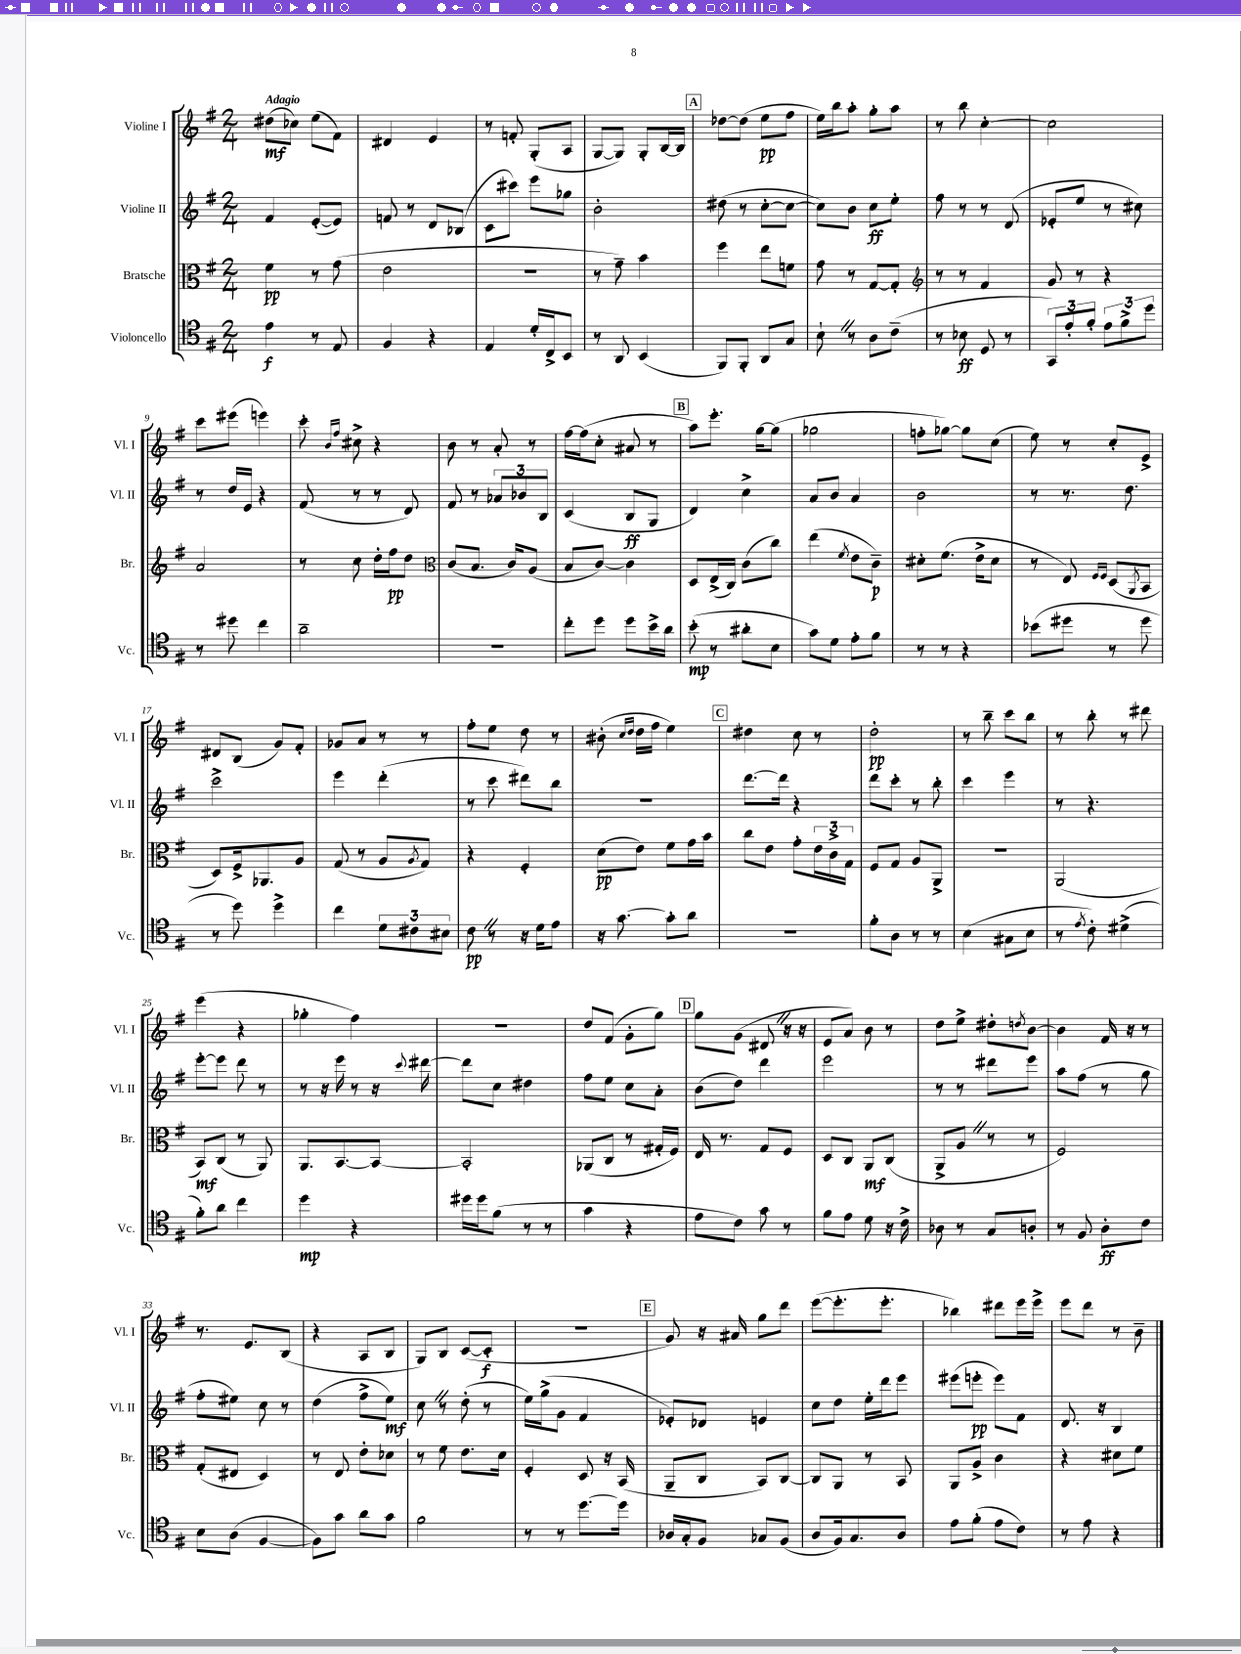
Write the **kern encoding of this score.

**kern	**dynam	**kern	**dynam	**kern	**dynam	**kern	**dynam
*part4	*part4	*part3	*part3	*part2	*part2	*part1	*part1
*staff4	*staff4	*staff3	*staff3	*staff2	*staff2	*staff1	*staff1
*I"Violoncello	*	*I"Bratsche	*	*I"Violine II	*	*I"Violine I	*
*I'Vc.	*	*I'Br.	*	*I'Vl. II	*	*I'Vl. I	*
*clefC4	*	*clefC3	*	*clefG2	*	*clefG2	*
*k[f#]	*	*k[f#]	*	*k[f#]	*	*k[f#]	*
*M2/4	*	*M2/4	*	*M2/4	*	*M2/4	*
=1	=1	=1	=1	=1	=1	=1	=1
!	!	!	!	!	!	!LO:TX:a:B:t=Adagio	!
4e\	f	4f#\	pp	4f#/	.	(8dd#X\L	mf
.	.	.	.	.	.	8cc-X\J)	.
8r	.	8r	.	([8e'/L	.	(8ee\L	.
8E/	.	(8g\	.	8e/J])	.	8f#\J)	.
=2	=2	=2	=2	=2	=2	=2	=2
4F#/	.	2e\	.	8fn/	.	4d#X/	.
.	.	.	.	8r	.	.	.
4r	.	.	.	8d/L	.	4e/	.
.	.	.	.	(8B-X/J	.	.	.
=3	=3	=3	=3	=3	=3	=3	=3
4E/	.	2r	.	8c\L	.	8r	.
.	.	.	.	8ccc#X\J)	.	8fn'/	.
16d'/LL	.	.	.	8eee\L	.	(8G'/L	.
16C^/J	.	.	.	.	.	.	.
8BB/J	.	.	.	8gg-X\J	.	8A/J	.
=4	=4	=4	=4	=4	=4	=4	=4
8r	.	8r	.	2b'\	.	[8G/L	.
8AA/	.	8g~\)	.	.	.	8G/J])	.
(4BB/	.	4b\	.	.	.	8G'/L	.
.	.	.	.	.	.	[16B/L	.
.	.	.	.	.	.	16B/JJ]	.
!!LO:REH:place=s1:t=A
=5	=5	=5	=5	=5	=5	=5	=5
8FF#/L)	.	4ff#\	.	(8dd#X\	.	[8dd-X\L	.
8FF#'/J	.	.	.	8r	.	(8dd-\J]	.
8AA/L	.	8ee\L	.	[8cc'\L	.	8ee\L	pp
8G/J	.	8fn\J	.	8cc\J_	.	8ff#\J	.
=6	=6	=6	=6	=6	=6	=6	=6
8B`Z\	.	8g\	.	8cc\L])	.	16ee\LL)	.
.	.	.	.	.	.	16bb\J	.
8r	.	8r	.	8b\J	.	8aa'\J	.
8A\L	.	[8G/L	.	8cc\L	ff	8gg'\L	.
(8c~\J	.	8G'/J]	.	8ee'\J	.	8aa\J	.
=7	=7	=7	=7	=7	=7	=7	=7
*	*	*clefG2	*	*	*	*	*
8r	.	8r	.	8ff#\	.	8r	.
8B-X\	ff	8r	.	8r	.	8bb\	.
8D/	.	4f#/	.	8r	.	[4cc'\	.
8r	.	.	.	(8d/	.	.	.
=8	=8	=8	=8	=8	=8	=8	=8
12GG/L)	.	8g/	.	8e-X'/L	.	2cc\]	.
12e'/	.	.	.	.	.	.	.
.	.	8r	.	8ee/J	.	.	.
12f#'/J	.	.	.	.	.	.	.
12e\L	.	4r	.	8r	.	.	.
12f#^\	.	.	.	.	.	.	.
.	.	.	.	8cc#X\)	.	.	.
12dd\J	.	.	.	.	.	.	.
!!LO:LB:g=z
=9	=9	=9	=9	=9	=9	=9	=9
8r	.	2a/	.	8r	.	8ccc\L	.
8dd#X\	.	.	.	16dd/LL	.	(8eee#X\J	.
.	.	.	.	16e/JJ	.	.	.
4cc\	.	.	.	4r	.	4eeen\)	.
=10	=10	=10	=10	=10	=10	=10	=10
2a~\	.	8r	.	(8f#/	.	8ccc'\	.
.	.	.	.	.	.	16qqb/LL	.
.	.	.	.	.	.	16qqff#/JJ	.
.	.	8cc\	.	8r	.	8cc#X^\	.
.	.	16dd'\LL	.	8r	.	4r	.
.	.	16ff#\J	pp	.	.	.	.
.	.	8dd\J	.	8d/)	.	.	.
=11	=11	=11	=11	=11	=11	=11	=11
*	*	*clefC3	*	*	*	*	*
2r	.	(8c/L	.	8f#/	.	8b\	.
.	.	8.B/J	.	8r	.	8r	.
.	.	.	.	12a-X/L	.	8a'/	.
.	.	16c/KL)	.	.	.	.	.
.	.	.	.	12b-X/	.	.	.
.	.	(8A/J	.	.	.	8r	.
.	.	.	.	12B/J	.	.	.
=12	=12	=12	=12	=12	=12	=12	=12
8cc'\L	.	8B/L	.	(4c/	.	[16ff#\LL	.
.	.	.	.	.	.	(16ff#\J]	.
8dd\J	.	[8c/J)	.	.	.	8cc'\J	.
8dd\L	.	4c\]	.	8B/L	ff	8a#X/	.
16b^\L	.	.	.	8G/J	.	8r	.
16a\JJ	.	.	.	.	.	.	.
!!LO:REH:place=s1:t=B
=13	=13	=13	=13	=13	=13	=13	=13
(8b'\	mp	8D/L	.	4d/)	.	8aa\L)	.
8r	.	(16E^/L	.	.	.	8.eee'\J	.
.	.	16C/JJ)	.	.	.	.	.
8a#X'\L	.	(8c\L	.	4cc^\	.	.	.
.	.	.	.	.	.	[16gg\KL	.
8B\J	.	8cc\J)	.	.	.	(8gg\J]	.
=14	=14	=14	=14	=14	=14	=14	=14
8g\L)	.	(4ee\	.	8a/L	.	2gg-X\	.
8d\J	.	.	.	8b/J	.	.	.
.	.	8qf#/	.	.	.	.	.
8e'\L	.	8e\L	.	4a/	.	.	.
8f#\J	.	8c~\J)	p	.	.	.	.
=15	=15	=15	=15	=15	=15	=15	=15
8r	.	8d#X'\L	.	2b\	.	8ffn'\L	.
8r	.	(8.f#\J	.	.	.	[8gg-X\J)	.
4r	.	.	.	.	.	8gg-\L]	.
.	.	16e^\KL	.	.	.	.	.
.	.	8d#\J	.	.	.	(8cc\J	.
=16	=16	=16	=16	=16	=16	=16	=16
(8b-X\L	.	8r	.	8r	.	8ee\)	.
8dd#X\J	.	8E/)	.	8.r	.	8r	.
.	.	16qqF#/LL	.	.	.	.	.
.	.	16qqF#/JJ	.	.	.	.	.
8r	.	(8D/L	.	.	.	8cc'/L	.
.	.	.	.	8.dd\	.	.	.
.	.	8qAA/	.	.	.	.	.
8dd#\	.	8BB/J	.	.	.	8e^/J	.
!!LO:LB:g=z
=17	=17	=17	=17	=17	=17	=17	=17
8r	.	8D/L)	.	2ccc^\	.	8d#X/L	.
8dd\)	.	16F#^/k	.	.	.	(8B/J	.
.	.	8.AA-X/	.	.	.	.	.
4dd^\	.	.	.	.	.	8g/L)	.
.	.	8A/J	.	.	.	8f#'/J	.
=18	=18	=18	=18	=18	=18	=18	=18
4cc\	.	(8G/	.	4eee\	.	8g-X/L	.
.	.	8r	.	.	.	8a/J	.
12d\L	.	8A/L	.	(4ddd'\	.	8r	.
12c#X\	.	.	.	.	.	.	.
.	.	8qA/	.	.	.	.	.
.	.	8G/J)	.	.	.	8r	.
12B#X\J	.	.	.	.	.	.	.
=19	=19	=19	=19	=19	=19	=19	=19
8cZ\	pp	4r	.	8r	.	8ff#'\L	.
8r	.	.	.	8ccc\	.	8ee\J	.
16r	.	4F#'/	.	8ddd#X\L)	.	8dd\	.
16d\KL	.	.	.	.	.	.	.
8e\J	.	.	.	8bb\J	.	8r	.
=20	=20	=20	=20	=20	=20	=20	=20
16r	.	(8d\L	pp	2r	.	(8b#X'\	.
[8.g\	.	.	.	.	.	.	.
.	.	.	.	.	.	16qqcc/LL	.
.	.	.	.	.	.	16qqdd/JJ	.
.	.	8e\J)	.	.	.	16dd\LL	.
.	.	.	.	.	.	16ff#\JJ	.
8g'\L]	.	8f#\L	.	.	.	4ee\)	.
8a\J	.	16g\L	.	.	.	.	.
.	.	16b\JJ	.	.	.	.	.
!!LO:REH:place=s1:t=C
=21	=21	=21	=21	=21	=21	=21	=21
2r	.	8cc\L	.	[8.ddd\L	.	4dd#X\	.
.	.	8e\J	.	.	.	.	.
.	.	.	.	16ddd\Jk]	.	.	.
.	.	8g'\L	.	4r	.	8cc\	.
.	.	24e\L	.	.	.	8r	.
.	.	24c^\	.	.	.	.	.
.	.	24G\JJ	.	.	.	.	.
=22	=22	=22	=22	=22	=22	=22	=22
8f#'\L	.	8F#/L	.	8ddd\L	.	2dd'\	pp
8A\J	.	8G/J	.	8ccc'\J	.	.	.
8r	.	8A/L	.	8r	.	.	.
8r	.	8AA^/J	.	8bb'\	.	.	.
=23	=23	=23	=23	=23	=23	=23	=23
(4B\	.	2r	.	4ccc\	.	8r	.
.	.	.	.	.	.	8bb~\	.
8G#X\L	.	.	.	4eee\	.	8ccc\L	.
8B\J	.	.	.	.	.	8bb\J	.
=24	=24	=24	=24	=24	=24	=24	=24
8r	.	(2AA/	.	8r	.	8r	.
8qe/	.	.	.	.	.	.	.
8c'\)	.	.	.	4.r	.	8bb'\	.
(4d#X^\	.	.	.	.	.	8r	.
.	.	.	.	.	.	8ddd#X\	.
!!LO:LB:g=z
=25	=25	=25	=25	=25	=25	=25	=25
8f#'\L)	.	8BB/L)	mf	[8eee'\L	.	(4eee\	.
8a\J	.	(8C/J	.	8eee\J]	.	.	.
4cc\	.	8r	.	8ddd\	.	4r	.
.	.	8AA/)	.	8r	.	.	.
=26	=26	=26	=26	=26	=26	=26	=26
4dd\	mp	8.AA/L	.	8r	.	4gg-X'\	.
.	.	.	.	16r	.	.	.
.	.	[8.BB/	.	16eee\	.	.	.
4r	.	.	.	8r	.	4ff#\)	.
.	.	8BB/J_	.	16r	.	.	.
.	.	.	.	8qqccc/	.	.	.
.	.	.	.	[16ddd#X\	.	.	.
=27	=27	=27	=27	=27	=27	=27	=27
16dd#X\LL	.	2BB'/]	.	8ddd#\L]	.	2r	.
16dd#\J	.	.	.	.	.	.	.
(8f#\J	.	.	.	8cc\J	.	.	.
8r	.	.	.	4dd#X\	.	.	.
8r	.	.	.	.	.	.	.
=28	=28	=28	=28	=28	=28	=28	=28
4g\	.	(8AA-X/L	.	8ff#\L	.	8dd/L	.
.	.	8C/J	.	8ee\J	.	(8f#/J	.
4r	.	8r	.	8cc\L	.	8g'\L	.
.	.	16G#X'/LL	.	8a'\J	.	8gg\J)	.
.	.	16F#/JJ)	.	.	.	.	.
!!LO:REH:place=s1:t=D
=29	=29	=29	=29	=29	=29	=29	=29
8e\L	.	16E/	.	(8b\L	.	8gg\L	.
.	.	8.r	.	.	.	.	.
8c\J)	.	.	.	8dd\J)	.	(8g\J	.
8g\	.	8G/L	.	4ddd\	.	8d#XZ/	.
8r	.	8F#/J	.	.	.	16r	.
.	.	.	.	.	.	16r	.
=30	=30	=30	=30	=30	=30	=30	=30
8f#\L	.	8D/L	.	2eee\	.	8e/L	.
8e\J	.	8C/J	.	.	.	8a/J)	.
8d\	.	8AA/L	mf	.	.	8b\	.
16r	.	(8C/J	.	.	.	8r	.
16c^\	.	.	.	.	.	.	.
=31	=31	=31	=31	=31	=31	=31	=31
8A-X\	.	8AA^/L	.	8r	.	8dd\L	.
8r	.	8AZ/J	.	8r	.	8ee^\J	.
8G/L	.	8r	.	8ddd#X\L	.	8dd#X'\L	.
.	.	.	.	.	.	8qddn/	.
8An'/J	.	8r	.	8eee\J	.	[8b\J	.
=32	=32	=32	=32	=32	=32	=32	=32
8r	.	2F#/)	.	8aa\L	.	4b\]	.
8F#/	.	.	.	(8ff#\J	.	.	.
8A'\L	ff	.	.	8r	.	16f#/	.
.	.	.	.	.	.	16r	.
8c\J	.	.	.	8gg\	.	8r	.
!!LO:LB:g=z
=33	=33	=33	=33	=33	=33	=33	=33
8B\L	.	(8G'/L	.	8ff#'\L	.	8.r	.
(8A\J	.	8E#X/J	.	8ee#X\J)	.	.	.
.	.	.	.	.	.	8.e/L	.
[4F#/	.	4D/)	.	8cc\	.	.	.
.	.	.	.	8r	.	(8B/J	.
=34	=34	=34	=34	=34	=34	=34	=34
8F#\L])	.	8r	.	(4dd\	.	4r	.
8g\J	.	8E/	.	.	.	.	.
8a\L	.	8e'\L	.	8ff#^\L	.	8A/L	.
8g\J	.	8d-X\J	.	8ee\J)	mf	8B/J	.
=35	=35	=35	=35	=35	=35	=35	=35
2f#\	.	8r	.	8ccZ\	.	8G/L)	.
.	.	8f#\	.	8r	.	8B/J	.
.	.	8.e\L	.	(8dd'\	.	([8c/L	.
.	.	.	.	8r	.	8c'/J]	f
.	.	16d\Jk	.	.	.	.	.
=36	=36	=36	=36	=36	=36	=36	=36
8r	.	4F#'/	.	16ee\LL)	.	2r	.
.	.	.	.	(16gg^\J	.	.	.
8r	.	.	.	8g\J	.	.	.
[8.dd\L	.	8D/	.	4f#/	.	.	.
.	.	16r	.	.	.	.	.
16dd\Jk]	.	(16BB/	.	.	.	.	.
!!LO:REH:place=s1:t=E
=37	=37	=37	=37	=37	=37	=37	=37
16A-X/LL	.	8AA~/L	.	8e-X'/L)	.	8g/)	.
16G'/J	.	.	.	.	.	.	.
8F#/J	.	8C/J	.	8d-X/J	.	16r	.
.	.	.	.	.	.	16a#X/	.
8G-X/L	.	8BB/L)	.	4en/	.	8gg\L	.
(8F#/J	.	[8C/J	.	.	.	8ddd\J	.
=38	=38	=38	=38	=38	=38	=38	=38
8A/L	.	8C/L]	.	8cc\L	.	([8eee\L	.
16F#/k)	.	8AA/J	.	8dd\J	.	8.eee'\]	.
8.G/	.	.	.	.	.	.	.
.	.	8r	.	16ee'\LL	.	.	.
.	.	.	.	16ddd\J	.	8.eee'\J	.
8A/J	.	8BB/	.	8eee\J	.	.	.
=39	=39	=39	=39	=39	=39	=39	=39
8e\L	.	8AA/L	.	(8eee#X\L	.	4bb-X\)	.
(8f#'\J	.	8A^/J	.	8eeen'\J	pp	.	.
8e\L	.	4c\	.	8eee\L)	.	8ddd#X\L	.
8c\J)	.	.	.	8f#\J	.	16eee\L	.
.	.	.	.	.	.	16eee^\JJ	.
=40	=40	=40	=40	=40	=40	=40	=40
8r	.	4r	.	8.d/	.	8eee\L	.
8e\	.	.	.	.	.	8ddd\J	.
.	.	.	.	16r	.	.	.
4r	.	8d#X\L	.	4B/	.	8r	.
.	.	8f#\J	.	.	.	8b~\	.
==	==	==	==	==	==	==	==
*-	*-	*-	*-	*-	*-	*-	*-
